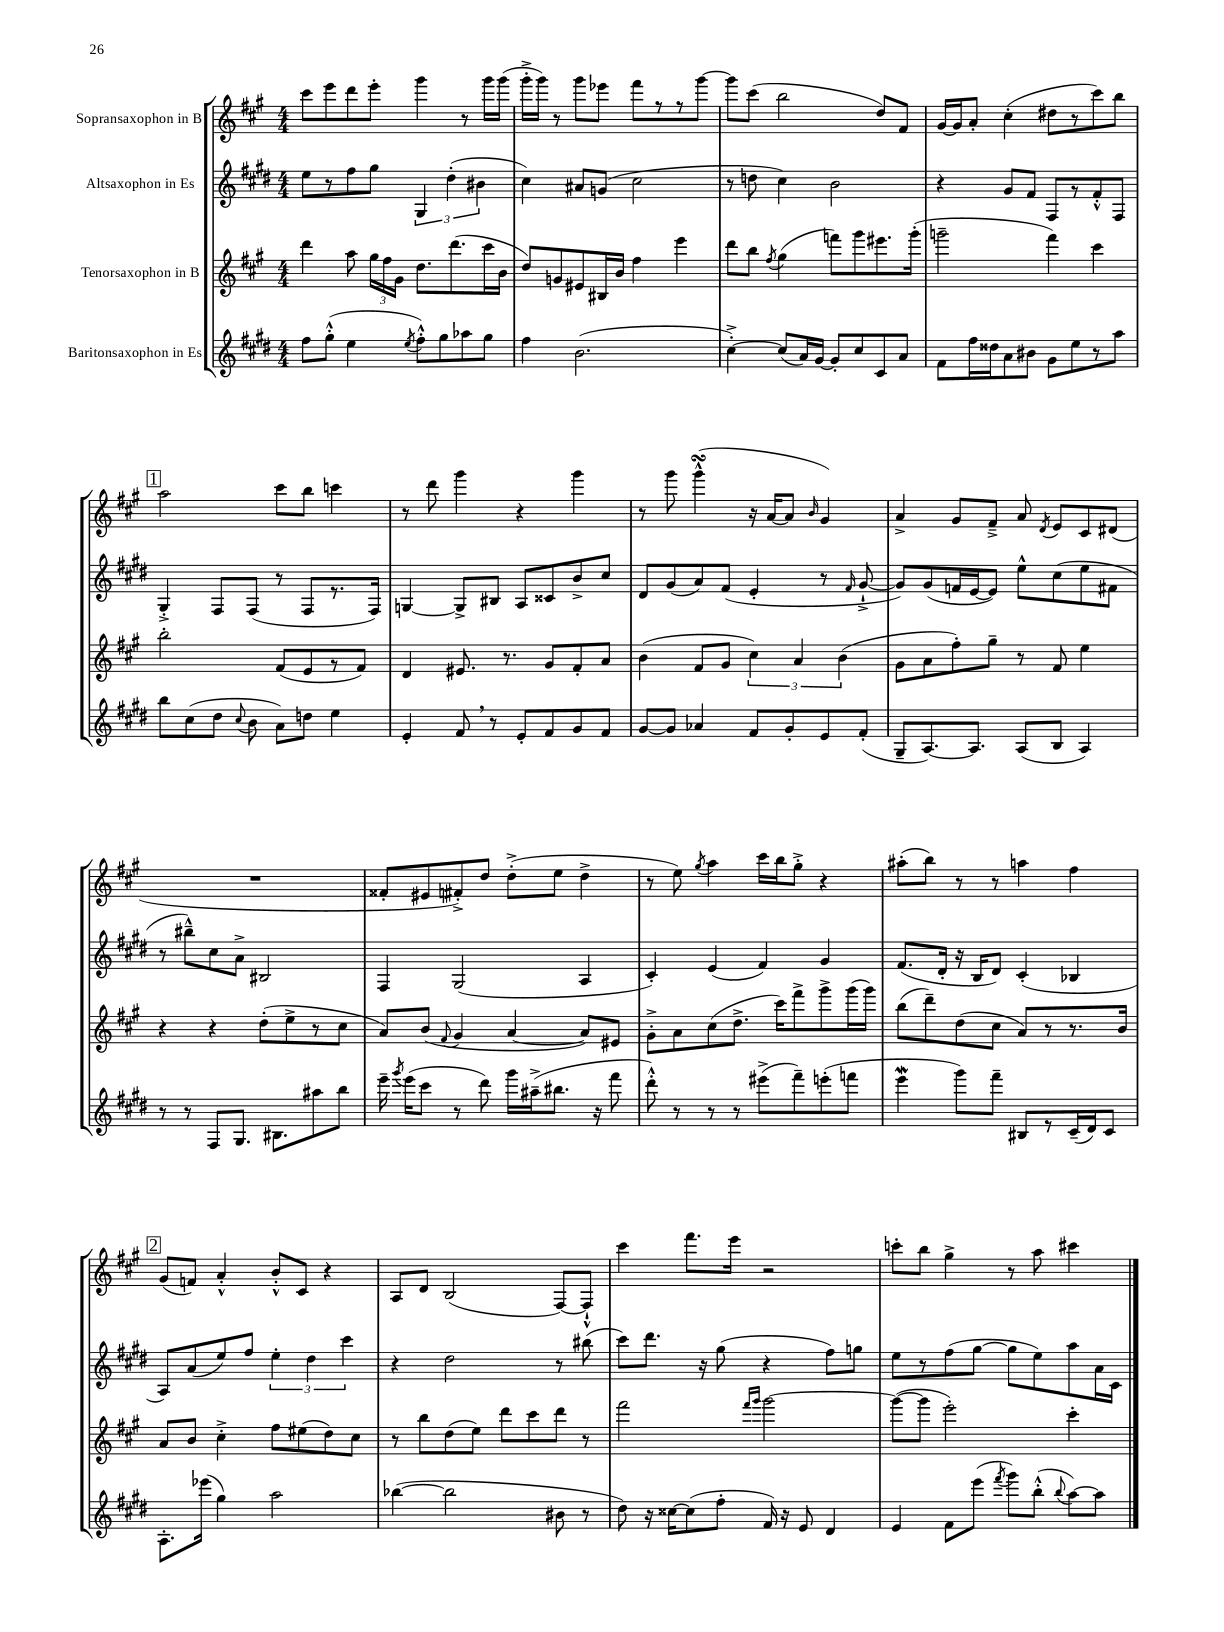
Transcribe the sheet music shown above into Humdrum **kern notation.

**kern	**kern	**kern	**kern
*staff4	*staff3	*staff2	*staff1
*clefG2	*clefG2	*clefG2	*clefG2
*k[f#c#g#d#]	*k[f#c#g#]	*k[f#c#g#d#]	*k[f#c#g#]
*M4/4	*M4/4	*M4/4	*M4/4
8ff#	4ddd	8ee	8ccc#
(8gg#'^^	.	8r	8eee
4ee	8aa	8ff#	8ddd
.	24gg#	8gg#	8eee'
.	24ff#	.	.
.	24g#	.	.
8qee	.	.	.
8ff#'^^)	8.dd	6G#	4ggg#
8gg#	.	.	.
.	.	(6dd#'	.
.	(8.ddd	.	.
8aa-	.	.	8r
.	.	6b#	.
8gg#	16ccc#	.	16ggg#
.	16b	.	(16ggg#
=	=	=	=
4ff#	8dd)	4cc#)	16ggg#'^
.	.	.	16ggg#)
.	8g	.	8r
(2.b	8e#	8a#	8ggg#
.	16B#	(8g	8eee-
.	16b	.	.
.	4ff#	2cc#	8fff#
.	.	.	8r
.	4eee	.	8r
.	.	.	[8ggg#
=	=	=	=
[4cc#'^)	8ddd	8r	8ggg#]
.	8bb	8dd	(8ccc#
.	8qff#	.	.
(8cc#]	(4gg#	4cc#)	2bb
16a)	.	.	.
[16g#	.	.	.
8g#']	8fff)	2b	.
8cc#	8ggg#	.	.
8c#	8.eee#	.	8dd)
8a	.	.	8f#
.	(16ggg#'	.	.
=	=	=	=
8f#	2ggg~	4r	[16g#
.	.	.	16g#]
16ff#	.	.	8a'
16dd##	.	.	.
8a	.	8g#	(4cc#'
8b#	.	8f#	.
8g#	4fff#)	8F#	8dd#
8ee	.	8r	8r
8r	4ccc#	8f#'^^	8ccc#)
8aa	.	8F#	8bb
=	=	=	=
8bb	2bb'	4G#'^	2aa
(8cc#	.	.	.
8dd#	.	8F#	.
8qqcc#	.	.	.
8b	.	(8F#	.
8a)	(8f#	8r	8ccc#
8dd	8e	8F#	8bb
4ee	8r	8.r	4ccc
.	8f#)	.	.
.	.	16F#)	.
=	=	=	=
4e'	4d	[4G	8r
.	.	.	8ddd
8f#	8.e#	8G^]	4ggg#
8r	.	8B#	.
.	8.r	.	.
8e'	.	8A	4r
8f#	8g#	8c##	.
8g#	8f#'	8b^	4ggg#
8f#	8a	8cc#	.
=	=	=	=
[8g#	(4b	8d#	8r
8g#]	.	(8g#	8ggg#
4a-	8f#	8a)	(4ggg#^^
.	8g#	(8f#	.
8f#	6cc#)	4e'	16r
.	.	.	[16a
8g#'	.	.	8a]
.	6a	.	.
.	.	.	16qqb
8e	.	8r	4g#)
.	(6b	.	.
.	.	16qqf#	.
(8f#'	.	[8g#`^	.
=	=	=	=
8G#~	8g#	8g#])	4a^
[8.A)	8a	(8g#	.
.	8ff#')	16f	8g#
8.A]	.	[16e	.
.	8gg#~	8e])	8f#~^
(8A	8r	8ee^^	8a
.	.	.	8qd
8B	8f#	(8cc#	8e
4A)	4ee	8ee	8c#
.	.	8f#	(8d#
=	=	=	=
8r	4r	8r	1r
8r	.	8bb#~^^)	.
8F#	4r	8cc#	.
8.G#	.	8a^	.
.	(8dd'	2B#	.
8.B#	.	.	.
.	8ee^	.	.
8aa#	8r	.	.
8bb	8cc#	.	.
=	=	=	=
16eee~	8a)	4F#	8f##'
8qggg#	.	.	.
(16eee	.	.	.
8ccc#	(8b	.	8e#
.	8qqf#	.	.
8r	4g#	(2G#	8f#'^)
8ddd#)	.	.	8dd
16ggg#	[4a	.	(8dd'^
(16aa#~^	.	.	.
8.bb#	.	.	8ee
.	8a])	4A	4dd^
16r	.	.	.
8fff#	8e#	.	.
=	=	=	=
8ddd#'^^)	8g#'^	4c#')	8r
8r	8a	.	8ee)
.	.	.	8qgg#
8r	(8cc#	(4e	4aa
8r	8.dd^	.	.
(8eee#^	.	4f#)	16ccc#
.	16ccc#)	.	16bb
8fff#~)	8fff#^	.	8gg#'^
(8eee'	8ggg#^	4g#	4r
8fff	(16ggg#	.	.
.	16ggg#)	.	.
=	=	=	=
4eee	(8bb	(8.f#	(8aa#'
.	8ddd~)	.	8bb)
.	.	16d#'	.
8ggg#)	(8dd	16r	8r
.	.	16B	.
8fff#~	8cc#	8d#)	8r
8B#	8a)	(4c#'	4aa
8r	8r	.	.
(16c#~	8.r	4B-	4ff#
16d#)	.	.	.
8c#	.	.	.
.	16b	.	.
=	=	=	=
8.A'	8a	8A)	(8g#
.	8b	(8a	8f)
(16eee-	.	.	.
4gg#)	4cc#'^	8ee)	4a'^^
.	.	8ff#	.
2aa	8ff#	6ee'	8b'^^
.	(8ee#	.	8c#
.	.	6dd#	.
.	8dd)	.	4r
.	.	6ccc#	.
.	8cc#	.	.
=	=	=	=
([4bb-	8r	4r	8A
.	8bb	.	8d
2bb-]	(8dd	2dd#	(2B
.	8ee)	.	.
.	8ddd	.	.
.	8ccc#	.	.
8b#	8ddd	8r	[8F#)
8r	8r	(8bb#	8F#`^^]
=	=	=	=
8dd#)	2fff#	8ccc#)	4ccc#
16r	.	8.ddd#	.
[16cc##	.	.	.
(8cc##]	.	.	8.fff#
.	.	16r	.
8ff#'	.	(8gg#	.
.	.	.	16eee
.	16qqfff#	.	.
.	16qqggg#	.	.
16f#)	[2ggg#	4r	2r
16r	.	.	.
8e	.	.	.
4d#	.	8ff#)	.
.	.	8gg	.
=	=	=	=
4e	(8ggg#_	8ee	8ccc'
.	8ggg#]	8r	8bb
8f#	2eee')	(8ff#	4gg#^
(8eee	.	[8gg#	.
8qfff#	.	.	.
8ggg#)	.	8gg#]	8r
(8bb'^^	.	8ee)	8aa
8qqbb	.	.	.
[8aa)	4ccc#'	8aa	4ccc#
8aa]	.	16a	.
.	.	16c#	.
==	==	==	==
*-	*-	*-	*-
